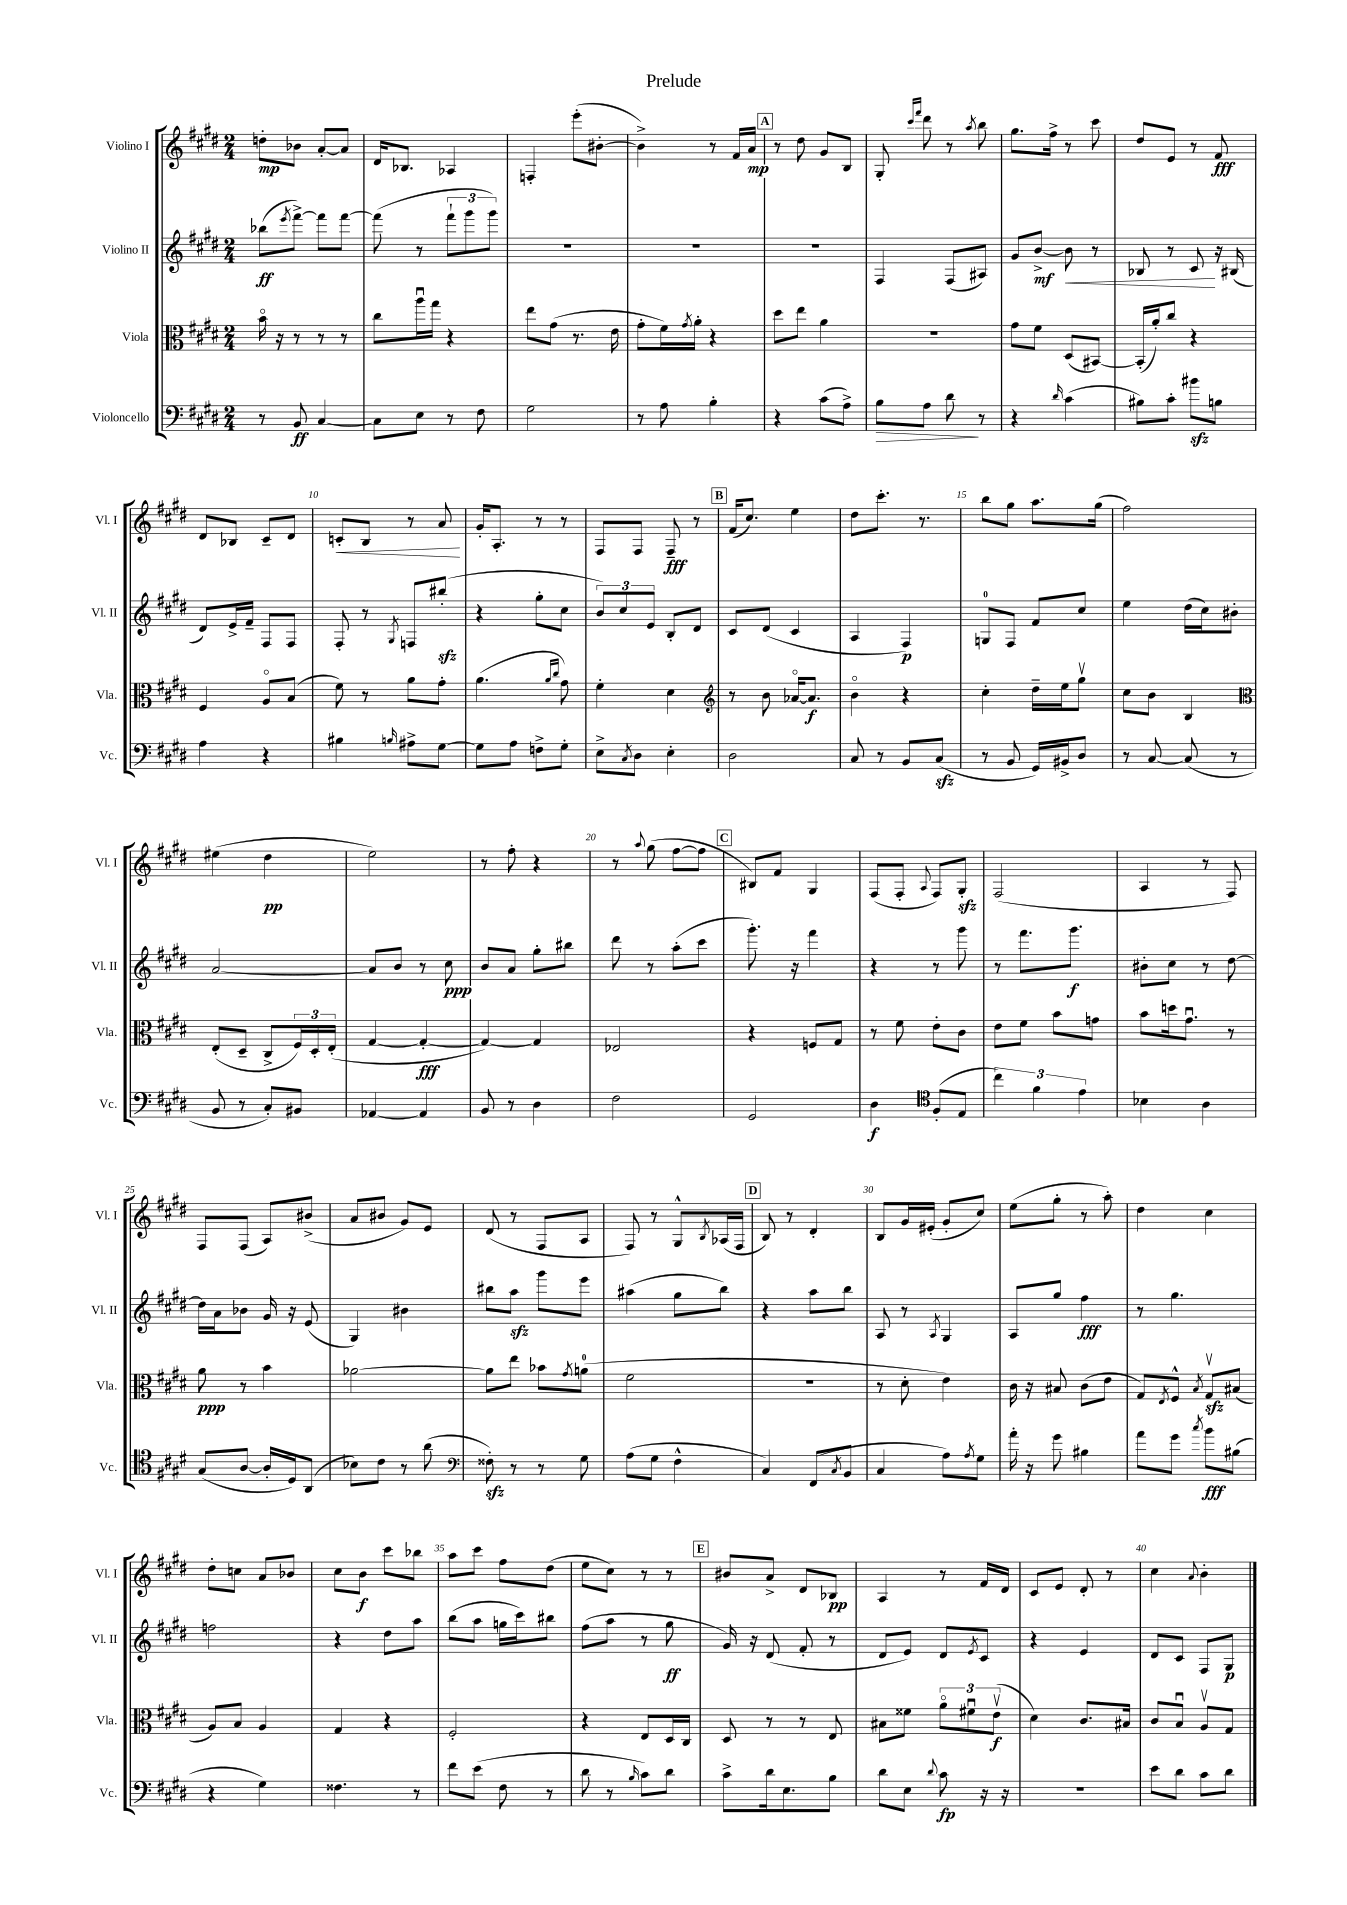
\header { title = "Prelude" }
<<
\new StaffGroup <<
\new Staff = "s0" \with { instrumentName = "Violino I" shortInstrumentName = "Vl. I" } {
    \clef treble \key e \major \numericTimeSignature \time 2/4
    d''8-.\mp bes'8 a'8~-. a'8 |
    dis'16 bes8. aes4 |
    f4-. e'''8-.( bis'8~-. |
    bis'4->) r8 fis'16 a'16\mp |
    \mark \markup { \box "A" } r8 dis''8 gis'8 b8 |
    gis8-. \grace { cis'''16 fis'''16 } dis'''8 r8 \acciaccatura { a''8 } b''8 |
    gis''8. fis''16-> r8 cis'''8 |
    dis''8 e'8 r8 fis'8\fff |
    dis'8 bes8 cis'8-- dis'8 |
    c'8-.\< b8 r8 a'8\! |
    gis'16-. a8.-. r8 r8 |
    fis8 fis8 fis8--\fff r8 |
    \mark \markup { \box "B" } fis'16( cis''8.) e''4 |
    dis''8 cis'''8.-. r8. |
    b''8 gis''8 a''8. gis''16( |
    fis''2) |
    eis''4( dis''4\pp |
    e''2) |
    r8 fis''8-. r4 |
    r8 \appoggiatura { a''8 } gis''8( fis''8~ fis''8 |
    \mark \markup { \box "C" } bis8) fis'8 gis4 |
    fis8( fis8-. \appoggiatura { a8 } fis8) gis8-.\sfz |
    fis2( |
    a4 r8 fis8) |
    fis8 fis8( a8) bis'8->( |
    a'8 bis'8 gis'8) e'8 |
    dis'8( r8 fis8 a8 |
    fis8) r8 gis8-^ \acciaccatura { b8 } aes16( fis16 |
    \mark \markup { \box "D" } b8) r8 dis'4-. |
    b8 gis'16 eis'16-.( gis'8-. cis''8) |
    e''8( gis''8-. r8 a''8-.) |
    dis''4 cis''4 |
    dis''8-. c''8 a'8 bes'8 |
    cis''8 b'8\f cis'''8 bes''8 |
    a''8 cis'''8 fis''8 dis''8( |
    e''8 cis''8) r8 r8 |
    \mark \markup { \box "E" } bis'8 a'8-> dis'8 bes8\pp |
    a4 r8 fis'16 dis'16 |
    cis'8 e'8 dis'8-. r8 |
    cis''4 \appoggiatura { a'8 } b'4-. \bar "|." |
}
\new Staff = "s1" \with { instrumentName = "Violino II" shortInstrumentName = "Vl. II" } {
    \clef treble \key e \major \numericTimeSignature \time 2/4
    bes''8\ff( \acciaccatura { e'''8 } fis'''8~->) fis'''8 fis'''8~ |
    fis'''8( r8 \tuplet 3/2 { fis'''8-! gis'''8 gis'''8) } |
    R2 |
    R2 |
    \mark \markup { \box "A" } R2 |
    fis4 fis8( ais8) |
    gis'8 b'8~->\mf b'8\< r8 |
    bes8 r8 cis'8\! r16 bis16( |
    dis'8) e'16-> fis'16-- fis8 fis8 |
    fis8-. r8 \acciaccatura { gis8 } f8 bis''8-.\sfz( |
    r4 gis''8-. cis''8 |
    \tuplet 3/2 { b'8) cis''8 e'8 } b8-. dis'8 |
    \mark \markup { \box "B" } cis'8 dis'8( cis'4 |
    a4 fis4\p) |
    g8-0 fis8 fis'8 cis''8 |
    e''4 dis''16( cis''16) bis'8-. |
    a'2~ |
    a'8 b'8 r8 cis''8\ppp |
    b'8 a'8 gis''8-. bis''8 |
    dis'''8 r8 a''8-.( cis'''8 |
    \mark \markup { \box "C" } gis'''8.-.) r16 fis'''4 |
    r4 r8 gis'''8 |
    r8 fis'''8. gis'''8.\f |
    bis'8-. cis''8 r8 dis''8~ |
    dis''16 a'16 bes'8 gis'16 r16 e'8( |
    gis4) bis'4 |
    bis''8 a''8\sfz gis'''8 e'''8 |
    ais''4( gis''8 b''8) |
    \mark \markup { \box "D" } r4 a''8 b''8 |
    a8 r8 \acciaccatura { a8 } gis4 |
    a8 gis''8 fis''4\fff |
    r8 gis''4. |
    f''2 |
    r4 dis''8 a''8 |
    b''8( a''8 g''16 cis'''16) bis''8 |
    fis''8( a''8 r8 gis''8\ff |
    \mark \markup { \box "E" } gis'16) r16 dis'8( fis'8-. r8 |
    dis'8 e'8) dis'8 \acciaccatura { e'8 } cis'8 |
    r4 e'4 |
    dis'8 cis'8 fis8 gis8\p \bar "|." |
}
\new Staff = "s2" \with { instrumentName = "Viola" shortInstrumentName = "Vla." } {
    \clef alto \key e \major \numericTimeSignature \time 2/4
    b'16\flageolet r16 r8 r8 r8 |
    cis''8 a''16\downbow gis''16 r4 |
    e''8 gis'8( r8. e'16 |
    gis'8-. fis'16) \acciaccatura { gis'8 } a'16-. r4 |
    \mark \markup { \box "A" } dis''8 e''8 a'4 |
    R2 |
    gis'8 fis'8 dis8( bis,8~) |
    bis,16-.( a'16-.) cis''8 r4 |
    fis4 a8\flageolet b8( |
    fis'8) r8 a'8 gis'8-. |
    a'4.( \grace { a'16 cis''16 } gis'8) |
    fis'4-. dis'4 |
    \mark \markup { \box "B" } \clef treble r8 b'8 aes'16~\flageolet aes'8.\f |
    b'4\flageolet r4 |
    cis''4-. dis''16-- e''16 gis''8\upbow |
    cis''8 b'8 b4 |
    \clef alto e8-.( dis8-- cis8-> \tuplet 3/2 { fis16) dis16-. e16-.( } |
    gis4~ gis4~-.\fff |
    gis4~) gis4 |
    ees2 |
    \mark \markup { \box "C" } r4 f8 gis8 |
    r8 fis'8 e'8-. cis'8 |
    e'8 fis'8 b'8 g'8 |
    b'8 d''16 gis'8.\downbow r8 |
    a'8\ppp r8 b'4 |
    aes'2~ |
    aes'8 e''8 bes'8 \acciaccatura { gis'8 } a'8-0( |
    fis'2 |
    \mark \markup { \box "D" } r2 |
    r8 dis'8-. e'4) |
    cis'16 r16 bis8 cis'8( e'8 |
    gis8) \acciaccatura { e8 } fis8-^ \acciaccatura { b8 } gis8\upbow\sfz bis8( |
    a8) b8 a4 |
    gis4 r4 |
    fis2-. |
    r4 e8 dis16 cis16 |
    \mark \markup { \box "E" } dis8 r8 r8 e8 |
    bis8 fisis'8 \tuplet 3/2 { a'8\flageolet fis'8\downbow e'8\upbow\f( } |
    dis'4) cis'8. bis16 |
    cis'8 b8\downbow a8\upbow gis8 \bar "|." |
}
\new Staff = "s3" \with { instrumentName = "Violoncello" shortInstrumentName = "Vc." } {
    \clef bass \key e \major \numericTimeSignature \time 2/4
    r8 b,8\ff cis4~ |
    cis8 e8 r8 fis8 |
    gis2 |
    r8 a8 b4-. |
    \mark \markup { \box "A" } r4 cis'8( a8->) |
    b8\> a8 dis'8\! r8 |
    r4 \grace { dis'16 } cis'4( |
    bis8) cis'8-. bis'8\sfz b8 |
    a4 r4 |
    bis4 \grace { b16 } ais8-> gis8~ |
    gis8 a8 f8-> gis8-. |
    e8-> \acciaccatura { cis8 } dis8 e4-. |
    \mark \markup { \box "B" } dis2 |
    cis8 r8 b,8 cis8\sfz( |
    r8 b,8 gis,16) bis,16-> dis8 |
    r8 cis8~ cis8( r8 |
    b,8 r8 cis8-.) bis,8 |
    aes,4~ aes,4 |
    b,8 r8 dis4 |
    fis2 |
    \mark \markup { \box "C" } gis,2 |
    dis4\f \clef tenor fis8-.( e8 |
    \tuplet 3/2 { cis''4) fis'4 e'4 } |
    bes4 a4 |
    gis8( a8~ a16-. dis16) a,8( |
    bes8) cis'8 r8 a'8( |
    \clef bass fisis8-.\sfz) r8 r8 gis8 |
    a8( gis8 fis4-^ |
    \mark \markup { \box "D" } cis4) fis,8( \acciaccatura { cis8 } b,8 |
    cis4 a8) \acciaccatura { a8 } gis8 |
    a'16-. r16 gis'8 bis4 |
    a'8 gis'8 \acciaccatura { cis''8 } b'8\fff bis8( |
    r4 gis4) |
    fisis4. r8 |
    fis'8 e'8( fis8 r8 |
    dis'8 r8 \grace { b16 } cis'8) dis'8 |
    \mark \markup { \box "E" } cis'8-> dis'16 e8. b8 |
    dis'8 e8 \appoggiatura { dis'8 } cis'8\fp r16 r16 |
    r2 |
    e'8 dis'8 cis'8 dis'8 \bar "|." |
}
>>
>>
\layout { \context { \Score \override BarNumber.break-visibility = ##(#f #t #t) barNumberVisibility = #(every-nth-bar-number-visible 5) } }
